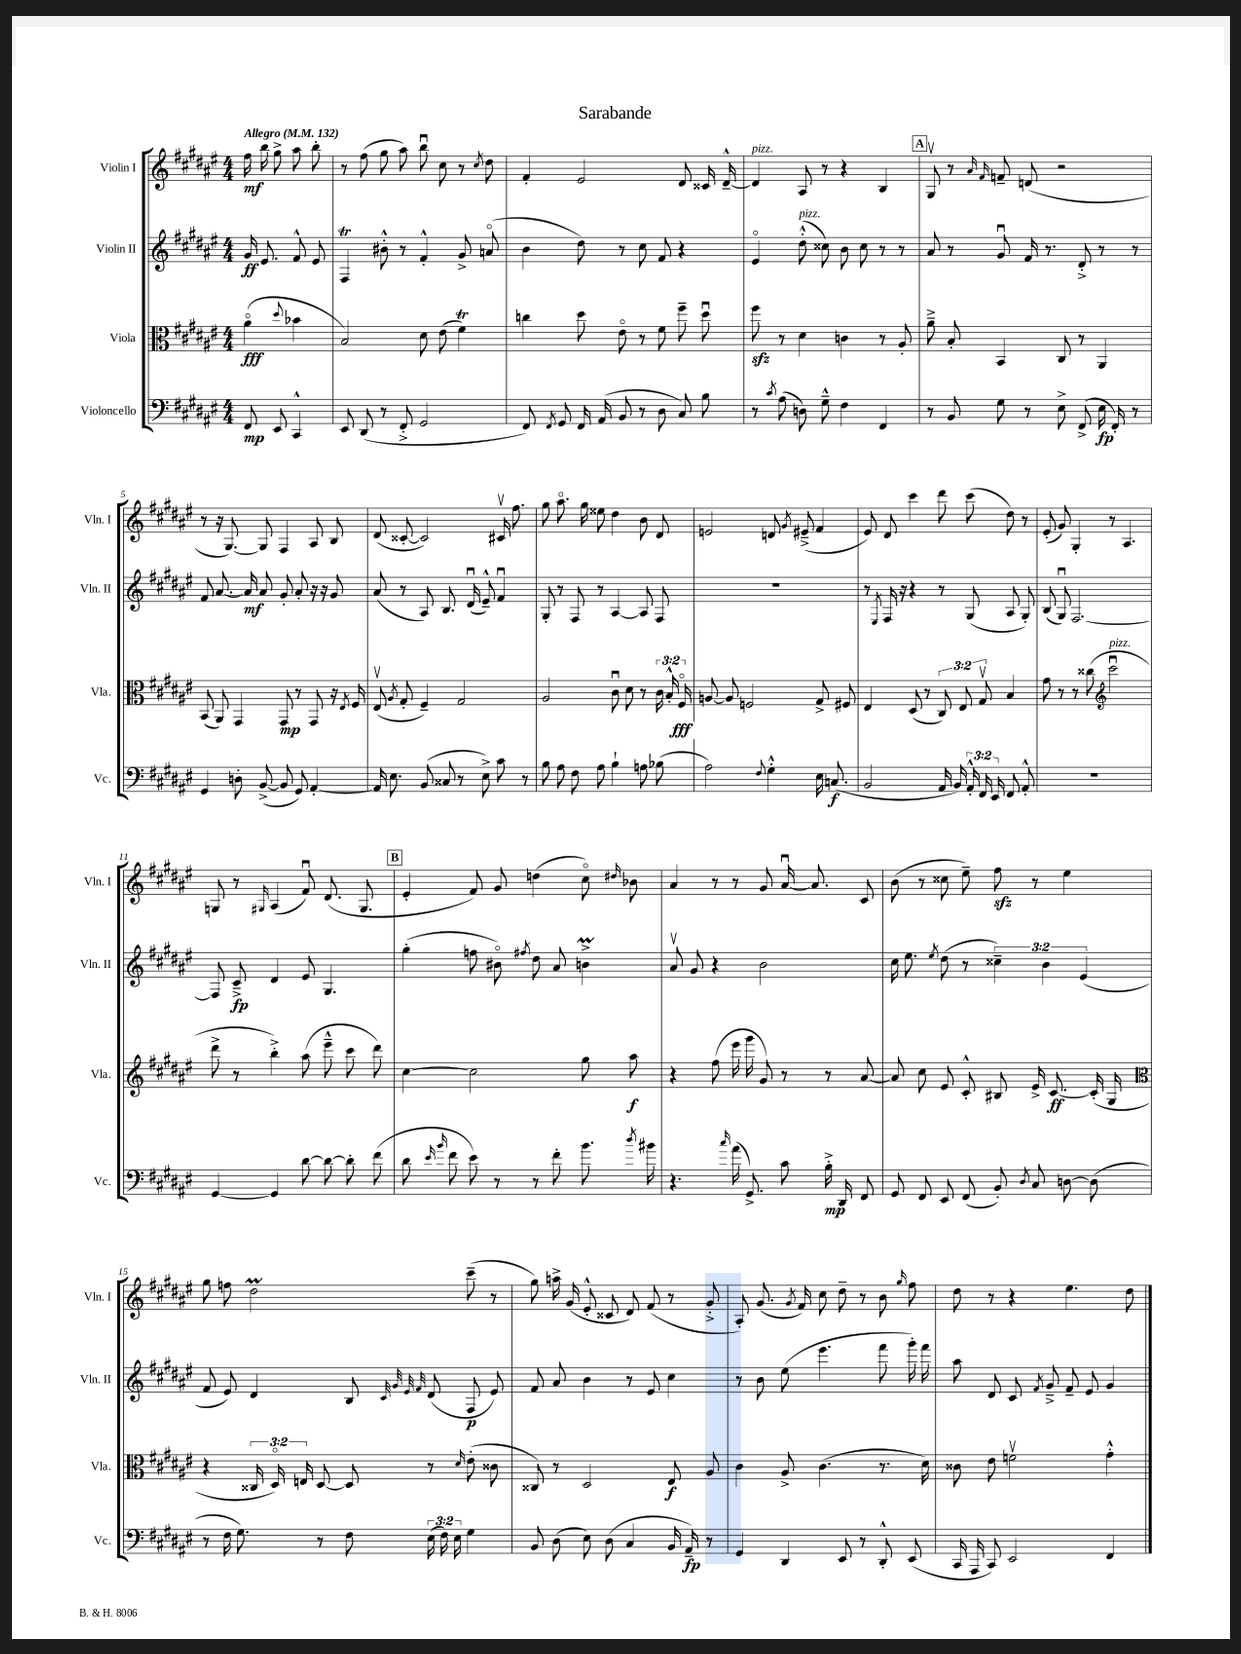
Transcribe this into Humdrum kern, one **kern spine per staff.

**kern	**dynam	**kern	**dynam	**kern	**dynam	**kern	**dynam
*part4	*part4	*part3	*part3	*part2	*part2	*part1	*part1
*staff4	*staff4	*staff3	*staff3	*staff2	*staff2	*staff1	*staff1
*I"Violoncello	*	*I"Viola	*	*I"Violin II	*	*I"Violin I	*
*I'Vc.	*	*I'Vla.	*	*I'Vln. II	*	*I'Vln. I	*
*clefF4	*	*clefC3	*	*clefG2	*	*clefG2	*
*k[f#c#g#d#a#e#]	*	*k[f#c#g#d#a#e#]	*	*k[f#c#g#d#a#e#]	*	*k[f#c#g#d#a#e#]	*
*M4/4	*	*M4/4	*	*M4/4	*	*M4/4	*
*MM132	*	*MM132	*	*MM132	*	*MM132	*
=	=	=	=	=	=	=	=
!	!	!	!	!	!	!LO:TX:a:B:t=Allegro	!
8FF#/	mp	(4a#\	fff	16g#/	ff	16ff#\	mf
.	.	.	.	8.e#/	.	16bb\	.
8EE#/	.	.	.	.	.	8gg#^\	.
.	.	8qqdd#/	.	.	.	.	.
4CC#^^/	.	4b-X\	.	8f#^^/	.	8aa#\	.
.	.	.	.	8e#/	.	8bb'\	.
=1	=1	=1	=1	=1	=1	=1	=1
8EE#/	.	2B/)	.	4F#T/	.	8r	.
(8DD#/	.	.	.	.	.	(8ff#\	.
8r	.	.	.	8b#X'^^\	.	8gg#\	.
8FF#'^/	.	.	.	8r	.	8aa#\)	.
2GG#/	.	8d#\	.	4f#'^^/	.	8bbu\	.
.	.	(8e#\	.	.	.	8cc#\	.
.	.	4f#T\)	.	8g#^/	.	8r	.
.	.	.	.	.	.	8qcc#/	.
.	.	.	.	(8an/	.	8dd#\	.
=2	=2	=2	=2	=2	=2	=2	=2
8FF#/)	.	4ccn\	.	4b\	.	4f#'/	.
8qFF#/	.	.	.	.	.	.	.
8GG#/	.	.	.	.	.	.	.
16FF#/	.	8dd#\	.	8dd#\)	.	2e#/	.
(16AA#/	.	.	.	.	.	.	.
8BB/	.	8e#\	.	8r	.	.	.
8r	.	8r	.	8cc#\	.	.	.
8D#\	.	8f#\	.	8f#/	.	.	.
8C#/)	.	8ff#~\	.	4r	.	8d#/	.
8B\	.	8dd#u\	.	.	.	16c##X/	.
.	.	.	.	.	.	[16d#~^^/	.
=3	=3	=3	=3	=3	=3	=3	=3
!	!	!	!	!	!	!LO:TX:a:i:t=pizz.	!
8r	.	8ff#zz\	.	4e#/	.	4d#/]	.
8qc#/	.	.	.	.	.	.	.
(8A#\	.	8r	.	.	.	.	.
!	!	!	!	!LO:TX:a:i:t=pizz.	!	!	!
8Dn\)	.	4d#\	.	(8dd#'^^\	.	8A#/	.
8G#~^^\	.	.	.	8cc##X\)	.	8r	.
4F#\	.	4cn\	.	8b\	.	4r	.
.	.	.	.	8cc##\	.	.	.
4FF#/	.	8r	.	8r	.	4B/	.
.	.	8A#'/	.	8r	.	.	.
!!LO:REH:place=s1:t=A
=4	=4	=4	=4	=4	=4	=4	=4
8r	.	8a#~^\	.	8a#/	.	8G#v/	.
8BB/	.	8B'/	.	8r	.	8r	.
.	.	.	.	.	.	16qqa#/	.
.	.	.	.	.	.	16qqf#/	.
8G#\	.	4BB/	.	8g#u/	.	8fn~/	.
8r	.	.	.	16f#/	.	(8dn/	.
.	.	.	.	8.r	.	.	.
8E#^\	.	8C#/	.	.	.	2r	.
(8FF#^/	.	8r	.	8d#'^/	.	.	.
16E#\	fp	4AA#/	.	8r	.	.	.
16FF#'/)	.	.	.	.	.	.	.
8r	.	.	.	8r	.	.	.
!!LO:LB:g=z
=5	=5	=5	=5	=5	=5	=5	=5
4GG#/	.	(8BB/	.	8f#/	.	8r	.
.	.	8AA#/)	.	[8.a#/	.	16r	.
.	.	.	.	.	.	[8.G#/)	.
8Dn'\	.	4GG#/	.	.	.	.	.
.	.	.	.	16a#/]	mf	.	.
([8BB^/	.	.	.	8a#/	.	8G#/]	.
8BB/]	.	8GG#/	mp	8g#'/	.	4F#/	.
8GG#/)	.	8r	.	8a#'/	.	.	.
[4AA#'/	.	8GG#/	.	16r	.	8A#/	.
.	.	.	.	16r	.	.	.
.	.	16r	.	8g#/	.	8B/	.
.	.	8qE#/	.	.	.	.	.
.	.	16F#/	.	.	.	.	.
=6	=6	=6	=6	=6	=6	=6	=6
16AA#/]	.	(8E#v/	.	(8a#/	.	(8d#/	.
8.E#\	.	.	.	.	.	.	.
.	.	8qA#/	.	.	.	.	.
.	.	8G#'/	.	8r	.	[8c##X'/	.
(8BB/	.	4F#~/)	.	8A#/)	.	2c##/])	.
8C##X/	.	.	.	8.B/	.	.	.
8r	.	2G#/	.	.	.	.	.
.	.	.	.	(16d#u/	.	.	.
8E#^\)	.	.	.	8e#~^^/)	.	.	.
8c#\	.	.	.	4f#u/	.	16c#Xv/	.
.	.	.	.	.	.	8.ff#\	.
8r	.	.	.	.	.	.	.
=7	=7	=7	=7	=7	=7	=7	=7
8B\	.	2A#/	.	8G#'/	.	8gg#\	.
8A#\	.	.	.	8r	.	8.aa#\	.
8F#\	.	.	.	8F#/	.	.	.
.	.	.	.	.	.	16gg#\	.
8A#\	.	.	.	8r	.	8ee##X\	.
4B`\	.	8c#u\	.	[4A#/	.	4dd#\	.
.	.	8d#\	.	.	.	.	.
8An\	.	8r	.	8A#/]	.	8b\	.
(8B-X\	.	24c#\	.	8F#/	.	8d#/	.
.	.	24B'^^/	.	.	.	.	.
.	.	24F#/	fff	.	.	.	.
=8	=8	=8	=8	=8	=8	=8	=8
2A#\)	.	[8An/	.	1r	.	2en/	.
.	.	8A/]	.	.	.	.	.
.	.	2Fn/	.	.	.	.	.
8qqF#/	.	.	.	.	.	.	.
4G#'^^\	.	.	.	.	.	8dn/	.
.	.	.	.	.	.	8qg#/	.
.	.	.	.	.	.	(8e#X~^/	.
16E#\	.	8G#^/	.	.	.	4f#/	.
(8.Cn/	f	.	.	.	.	.	.
.	.	8F#X/	.	.	.	.	.
=9	=9	=9	=9	=9	=9	=9	=9
2BB/	.	4E#/	.	8r	.	8e#/)	.
.	.	.	.	8qE#/	.	.	.
.	.	.	.	16F#/	.	8d#/	.
.	.	.	.	16r	.	.	.
.	.	(8D#/	.	4r	.	4ccc#\	.
.	.	8r	.	.	.	.	.
16AA#/	.	12C#/)	.	8r	.	8ddd#\	.
16BB/)	.	.	.	.	.	.	.
.	.	12E#/	.	.	.	.	.
24AA#'^^/	.	.	.	(8G#/	.	(8ccc#\	.
24FF#/	.	12G#v/	.	.	.	.	.
24EE#/	.	.	.	.	.	.	.
8FF#/	.	4B/	.	8A#/	.	8dd#\)	.
8AA#'^^/	.	.	.	8G#'/)	.	8r	.
=10	=10	=10	=10	=10	=10	=10	=10
1r	.	8g#\	.	(8B/	.	(8e#'/	.
.	.	8r	.	8G#u/)	.	8g#/)	.
.	.	8r	.	[2.F#/	.	4G#'/	.
.	.	(8cc##X\	.	.	.	.	.
*	*	*clefG2	*	*	*	*	*
!	!	!LO:TX:a:i:t=pizz.	!	!	!	!	!
.	.	2ccc#u\	.	.	.	8r	.
.	.	.	.	.	.	4.A#/	.
!!LO:LB:g=z
=11	=11	=11	=11	=11	=11	=11	=11
[4GG#/	.	8ddd#^\	.	8F#/]	.	8Gn/	.
.	.	8r	.	8c#~^/	fp	8r	.
.	.	.	.	.	.	16qqG#X/	.
4GG#/]	.	4bb'^\)	.	4d#/	.	(4A#/	.
[8d#\	.	(8aa#\	.	8e#/	.	8f#u/)	.
8d#\_	.	8eee#~^^\	.	4.G#/	.	(8.d#/	.
8d#'\]	.	8ccc#\	.	.	.	.	.
.	.	.	.	.	.	8.G#/	.
(8f#\	.	8ddd#\)	.	.	.	.	.
!!LO:REH:place=s1:t=B
=12	=12	=12	=12	=12	=12	=12	=12
8d#\	.	[4cc#\	.	(4gg#'\	.	4e#'/	.
16qqe#/	.	.	.	.	.	.	.
16qqb/	.	.	.	.	.	.	.
8f#\	.	.	.	.	.	.	.
8e#\)	.	2cc#\]	.	8ffn\	.	8f#/)	.
8r	.	.	.	8b#X\)	.	8g#/	.
.	.	.	.	8qff#X/	.	.	.
8r	.	.	.	8dd#\	.	(4ddn\	.
8f#'\	.	.	.	8a#/	.	.	.
8.b\	.	8gg#\	.	4bnM^\	.	8cc#\)	.
.	.	.	.	.	.	16qqdd#X/	.
.	.	8aa#\	f	.	.	8b-X\	.
8qdd#/	.	.	.	.	.	.	.
16b#X\	.	.	.	.	.	.	.
=13	=13	=13	=13	=13	=13	=13	=13
4.r	.	4r	.	8a#v/	.	4a#/	.
.	.	.	.	8g#/	.	.	.
.	.	(8ff#\	.	4r	.	8r	.
16qqcc#/	.	.	.	.	.	.	.
(16a#\	.	16eee#\	.	.	.	8r	.
8.GG#^/)	.	16ggg#\	.	.	.	.	.
.	.	8g#/)	.	2b\	.	8g#/	.
8c#\	.	8r	.	.	.	[16a#u/	.
.	.	.	.	.	.	8.a#/]	.
16B'^\	mp	8r	.	.	.	.	.
16DD#/	.	.	.	.	.	.	.
8FF#/	.	[8a#/	.	.	.	8c#/	.
=14	=14	=14	=14	=14	=14	=14	=14
8GG#/	.	8a#/]	.	16cc#\	.	(8b\	.
.	.	.	.	8.ee#\	.	.	.
8FF#/	.	8cc#\	.	.	.	8r	.
.	.	.	.	8qee#/	.	.	.
8EE#/	.	8e#/	.	(8dd#\	.	8cc##X\	.
(8FF#/	.	8c#'^^/	.	8r	.	8ee#~\)	.
8BB'/)	.	8B#X/	.	6cc##X~\)	.	8ff#zz\	.
8qD#/	.	.	.	.	.	.	.
8C#/	.	16e#^/	.	.	.	8r	.
.	.	.	.	6b\	.	.	.
.	.	[8.c#/	ff	.	.	.	.
[8Dn\	.	.	.	.	.	4ee#\	.
.	.	.	.	(6e#/	.	.	.
(8D\]	.	(16c#'/]	.	.	.	.	.
.	.	16G#/	.	.	.	.	.
!!LO:LB:g=z
=15	=15	=15	=15	=15	=15	=15	=15
*	*	*clefC3	*	*	*	*	*
8r	.	4r	.	8f#/	.	8gg#\	.
16F#\	.	.	.	8e#/)	.	8ffn\	.
8.G#\)	.	.	.	.	.	.	.
.	.	24C##X/	.	4d#/	.	2dd#M\	.
.	.	24D#/)	.	.	.	.	.
.	.	24En/	.	.	.	.	.
8r	.	[8D#/	.	.	.	.	.
8F#\	.	8D#/]	.	8B/	.	.	.
.	.	.	.	32qqc#/	.	.	.
.	.	.	.	32qqg#/	.	.	.
.	.	.	.	32qqe#/	.	.	.
.	.	.	.	32qqf#/	.	.	.
(24E#\	.	8r	.	(8d#/	.	.	.
24F#\)	.	.	.	.	.	.	.
24E#\	.	.	.	.	.	.	.
.	.	16qqd#/	.	.	.	.	.
4G#\	.	(8e#'\	.	8F#/	p	(8ccc#~\	.
.	.	8c##X\	.	8e#/)	.	8r	.
=16	=16	=16	=16	=16	=16	=16	=16
8BB/	.	8C##X/)	.	8f#/	.	8gg#\)	.
(8D#\	.	8r	.	8a#/	.	16aan^\	.
.	.	.	.	.	.	(16g#/	.
8E#\)	.	2D#/	.	4b\	.	8e#'^^/	.
(8D#\	.	.	.	.	.	8c##X/	.
4C#/	.	.	.	8r	.	8d#/)	.
.	.	.	.	8e#/	.	(8f#/	.
16BB/	.	8E#/	f	4cc#\	.	8r	.
16AA#~/)	fp	.	.	.	.	.	.
8r	.	8A#/	.	.	.	8g#'^/	.
=17	=17	=17	=17	=17	=17	=17	=17
4GG#/	.	4c#\	.	8r	.	8A#'/)	.
.	.	.	.	8b\	.	(8.g#/	.
4DD#/	.	8A#^/	.	(8ee#\	.	.	.
.	.	.	.	.	.	8qg#/	.
.	.	.	.	.	.	16f#/)	.
.	.	(4.c#\	.	4.eee#\	.	8cc#\	.
8EE#/	.	.	.	.	.	8dd#~\	.
8r	.	.	.	.	.	8r	.
8DD#'^^/	.	8.r	.	8fff#\	.	8b\	.
.	.	.	.	.	.	16qqgg#/	.
(8EE#/	.	.	.	16ggg#'\)	.	8ff#\	.
.	.	16d#\)	.	16fff#\	.	.	.
=18	=18	=18	=18	=18	=18	=18	=18
16CC#/	.	8c##X\	.	8aa#\	.	8dd#\	.
16AAA#/	.	.	.	.	.	.	.
8CC#/)	.	8e#\	.	8d#/	.	8r	.
2EE#/	.	2fnv\	.	8c#/	.	4r	.
.	.	.	.	8qf#/	.	.	.
.	.	.	.	8g#~^/	.	.	.
.	.	.	.	8f#~/	.	4.ee#\	.
.	.	.	.	8e#/	.	.	.
4FF#/	.	4g#'^^\	.	4g#/	.	.	.
.	.	.	.	.	.	8dd#\	.
==	==	==	==	==	==	==	==
*-	*-	*-	*-	*-	*-	*-	*-
